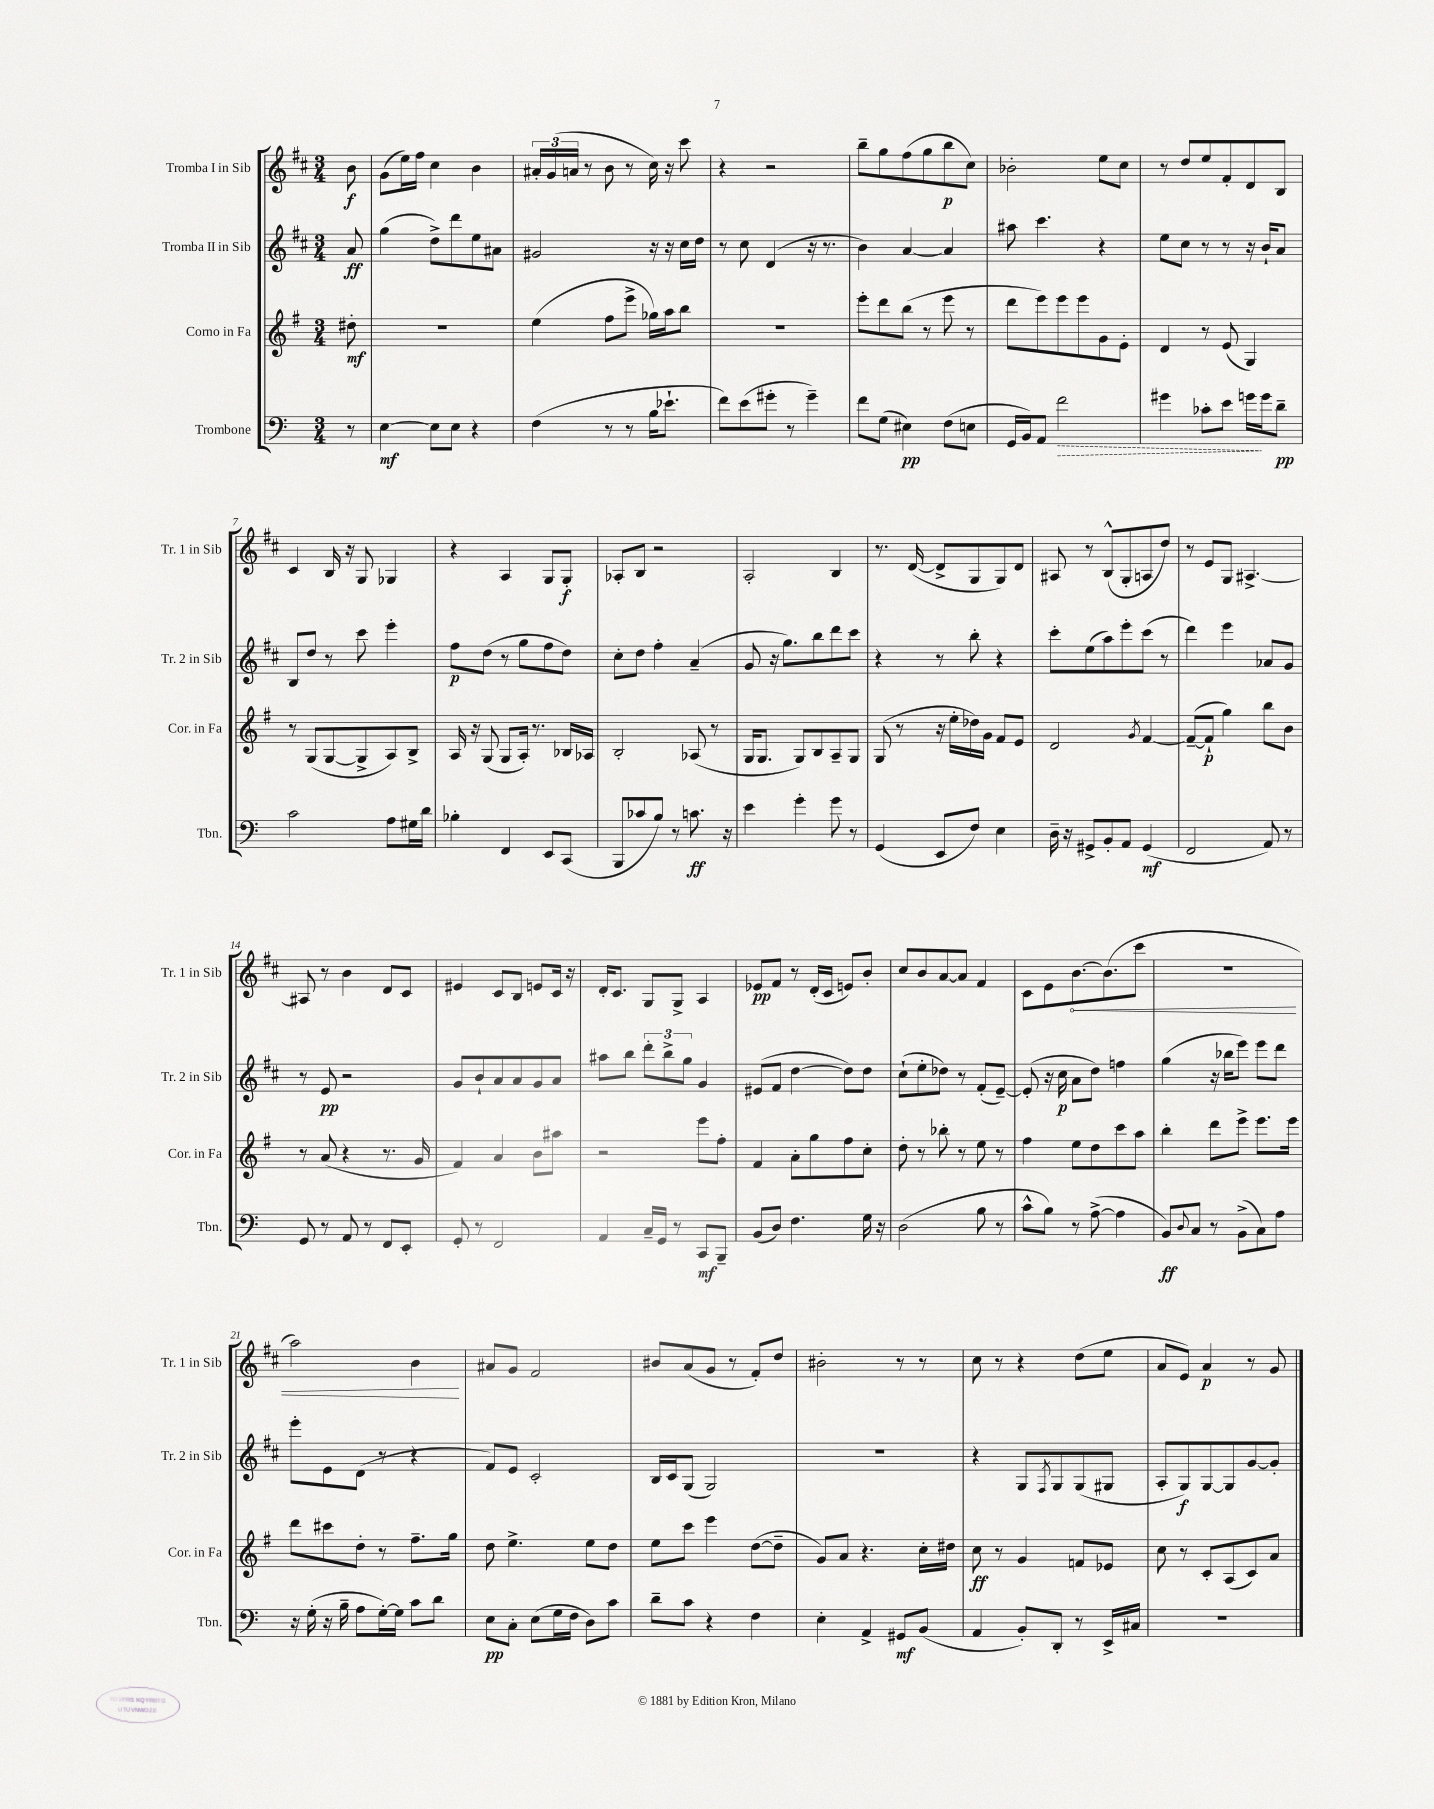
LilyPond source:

<<
\new StaffGroup <<
\new Staff = "s0" \with { instrumentName = "Tromba I in Sib" shortInstrumentName = "Tr. 1 in Sib" } {
    \clef treble \key d \major \numericTimeSignature \time 3/4 \partial 8
    b'8\f |
    g'8( e''16) fis''16 cis''4 b'4 |
    \tuplet 3/2 { ais'16-. g'16( a'16 } r8 b'8 r8 cis''16) r16 cis'''8 |
    r4 r2 |
    b''8-- g''8 fis''8( g''8 b''8\p cis''8) |
    bes'2-. e''8 cis''8 |
    r8 d''8 e''8 fis'8-. d'8 b8 |
    cis'4 b16 r16 g8 ges4 |
    r4 a4 g8 g8-.\f |
    aes8-. b8 r2 |
    a2-. b4 |
    r8. d'16~( d'8-> g8 g8) d'8 |
    ais8 r8 b8-^( g8-. a8 d''8) |
    r8 e'8 g8 ais4.~-> |
    ais8 r8 b'4 d'8 cis'8 |
    eis'4 cis'8 b8 e'8 cis'16 r16 |
    d'16-. cis'8. g8 g8-> a4 |
    ees'8\pp fis'8 r8 d'16-.( cis'16 e'8) b'8-. |
    cis''8 b'8 a'8~ a'8 fis'4 |
    cis'8 e'8 \once \override Hairpin.circled-tip = ##t b'8.~\< b'8.( cis'''8 |
    R2. |
    a''2) b'4\! |
    ais'8 g'8 fis'2 |
    bis'8 a'8( g'8 r8 fis'8-.) d''8 |
    bis'2-. r8 r8 |
    cis''8 r8 r4 d''8( e''8 |
    a'8 e'8) a'4\p r8 g'8 \bar "|." |
}
\new Staff = "s1" \with { instrumentName = "Tromba II in Sib" shortInstrumentName = "Tr. 2 in Sib" } {
    \clef treble \key d \major \numericTimeSignature \time 3/4 \partial 8
    a'8\ff |
    g''4( d''8->) d'''8 e''8 ais'8 |
    gis'2 r16 r16 cis''16 d''16 |
    r8 cis''8 d'4( r16 r8. |
    b'4) a'4~ a'4 |
    ais''8 cis'''4. r4 |
    e''8 cis''8 r8 r8 r16 b'16-! a'8 |
    b8 d''8 r8 cis'''8 e'''4-. |
    fis''8\p d''8( r8 g''8 fis''8 d''8) |
    cis''8-. d''8 fis''4-. a'4--( |
    g'8 r16 g''8.) b''8 d'''8 cis'''8 |
    r4 r8 b''8-. r4 |
    cis'''8-. e''8( a''8) e'''8-. cis'''8( r8 |
    d'''4) e'''4 aes'8 g'8 |
    r8 e'8\pp r2 |
    g'8 b'8-! a'8 a'8 g'8 a'8 |
    ais''8 b''8 \tuplet 3/2 { d'''8-. b''8-> g''8 } g'4 |
    eis'8( fis'8 d''4~ d''8) d''8 |
    cis''8-!( e''8-. des''8) r8 fis'8-.( e'8~--) |
    e'8-.( r16 cis''16\p a'8 d''8) f''4 |
    g''4( r16 bes''16 e'''8) e'''8 d'''8 |
    e'''8-. e'8 d'8( r8 r4 |
    fis'8) e'8 cis'2-. |
    b16 cis'16 g8( g2) |
    R2. |
    r4 g8 \acciaccatura { fis8 } g8 g8( gis8 |
    a8-. g8\f) g8~ g8 g'8~ g'8-. \bar "|." |
}
\new Staff = "s2" \with { instrumentName = "Corno in Fa" shortInstrumentName = "Cor. in Fa" } {
    \clef treble \key g \major \numericTimeSignature \time 3/4 \partial 8
    dis''8-.\mf |
    R2. |
    e''4( fis''8 e'''8-> ges''16) a''16 b''8 |
    R2. |
    e'''8-. d'''8 b''8( r8 e'''8 r8 |
    d'''8 e'''8) e'''8 e'''8 g'8 e'8-. |
    d'4 r8 e'8( g4) |
    r8 g8( g8~ g8-> a8) b8-> |
    a16 r16 g8( g8 a16-.) r8. bes16 aes16 |
    b2-. aes8( r8 |
    g16 g8. g8) b8 a8-- g8 |
    g8( r8 r16 e''16-. des''16) g'16 fis'8 e'8 |
    d'2 \acciaccatura { g'8 } fis'4~ |
    fis'8~--( fis'8-!\p g''4) b''8 b'8 |
    r8 a'8( r4 r8. g'16 |
    fis'4) a'4 b'8 ais''8 |
    r2 e'''8 fis''8-. |
    fis'4 a'8-. g''8 fis''8 c''8-. |
    d''8-. r8 bes''8-. r8 e''8 r8 |
    fis''4 e''8 d''8 c'''8 a''8 |
    b''4-. d'''8 e'''8-> e'''8. e'''16 |
    d'''8 cis'''8 d''8-. r8 fis''8.-- g''16 |
    d''8 e''4.-> e''8 d''8 |
    e''8 c'''8 e'''4 d''8~( d''8-- |
    g'8) a'8 r4. c''16-. dis''16 |
    c''8\ff r8 g'4 f'8 ees'8 |
    c''8 r8 c'8-. a8( c'8) a'8 \bar "|." |
}
\new Staff = "s3" \with { instrumentName = "Trombone" shortInstrumentName = "Tbn." } {
    \clef bass \key c \major \numericTimeSignature \time 3/4 \partial 8
    r8 |
    e4~\mf e8 e8 r4 |
    f4( r8 r8 b16 ees'8.-! |
    f'8) e'8( gis'8-. r8 gis'4--) |
    f'8 g8( eis4\pp) f8( e8 |
    g,16 b,16) a,8 \once \override Hairpin.style = #'dashed-line f'2\> |
    gis'4 ces'8-. e'8 g'16\! g'16 d'8--\pp |
    c'2 a8 gis16 d'16 |
    bes4-. f,4 e,8 c,8( |
    b,,8 ces'8 b8) r8 c'8.\ff r16 |
    e'4 g'4-. g'8 r8 |
    g,4( e,8 f8) e4 |
    d16-- r16 gis,8-> b,8-. a,8 gis,4\mf( |
    f,2 a,8) r8 |
    g,8 r8 a,8 r8 f,8 e,8-. |
    g,8-. r8 f,2 |
    a,4 c16-- g,16 r8 c,8\mf b,,8-- |
    b,8( d8) f4. g16 r16 |
    d2( b8 r8 |
    c'8-^ b8) r8 a8~->( a4 |
    b,8\ff) \appoggiatura { d8 } c8 r8 b,8->( c8) a8 |
    r16 g16-.( r16 b16-- a8 g16~-.) g16 c'8 d'8 |
    e8\pp c8-. e8( g16 f16 d8) c'8 |
    d'8-- c'8 r4 f4 |
    e4-. a,4-> gis,8\mf b,8( |
    a,4 b,8-.) d,8-. r8 e,16-> cis16 |
    R2. \bar "|." |
}
>>
>>
